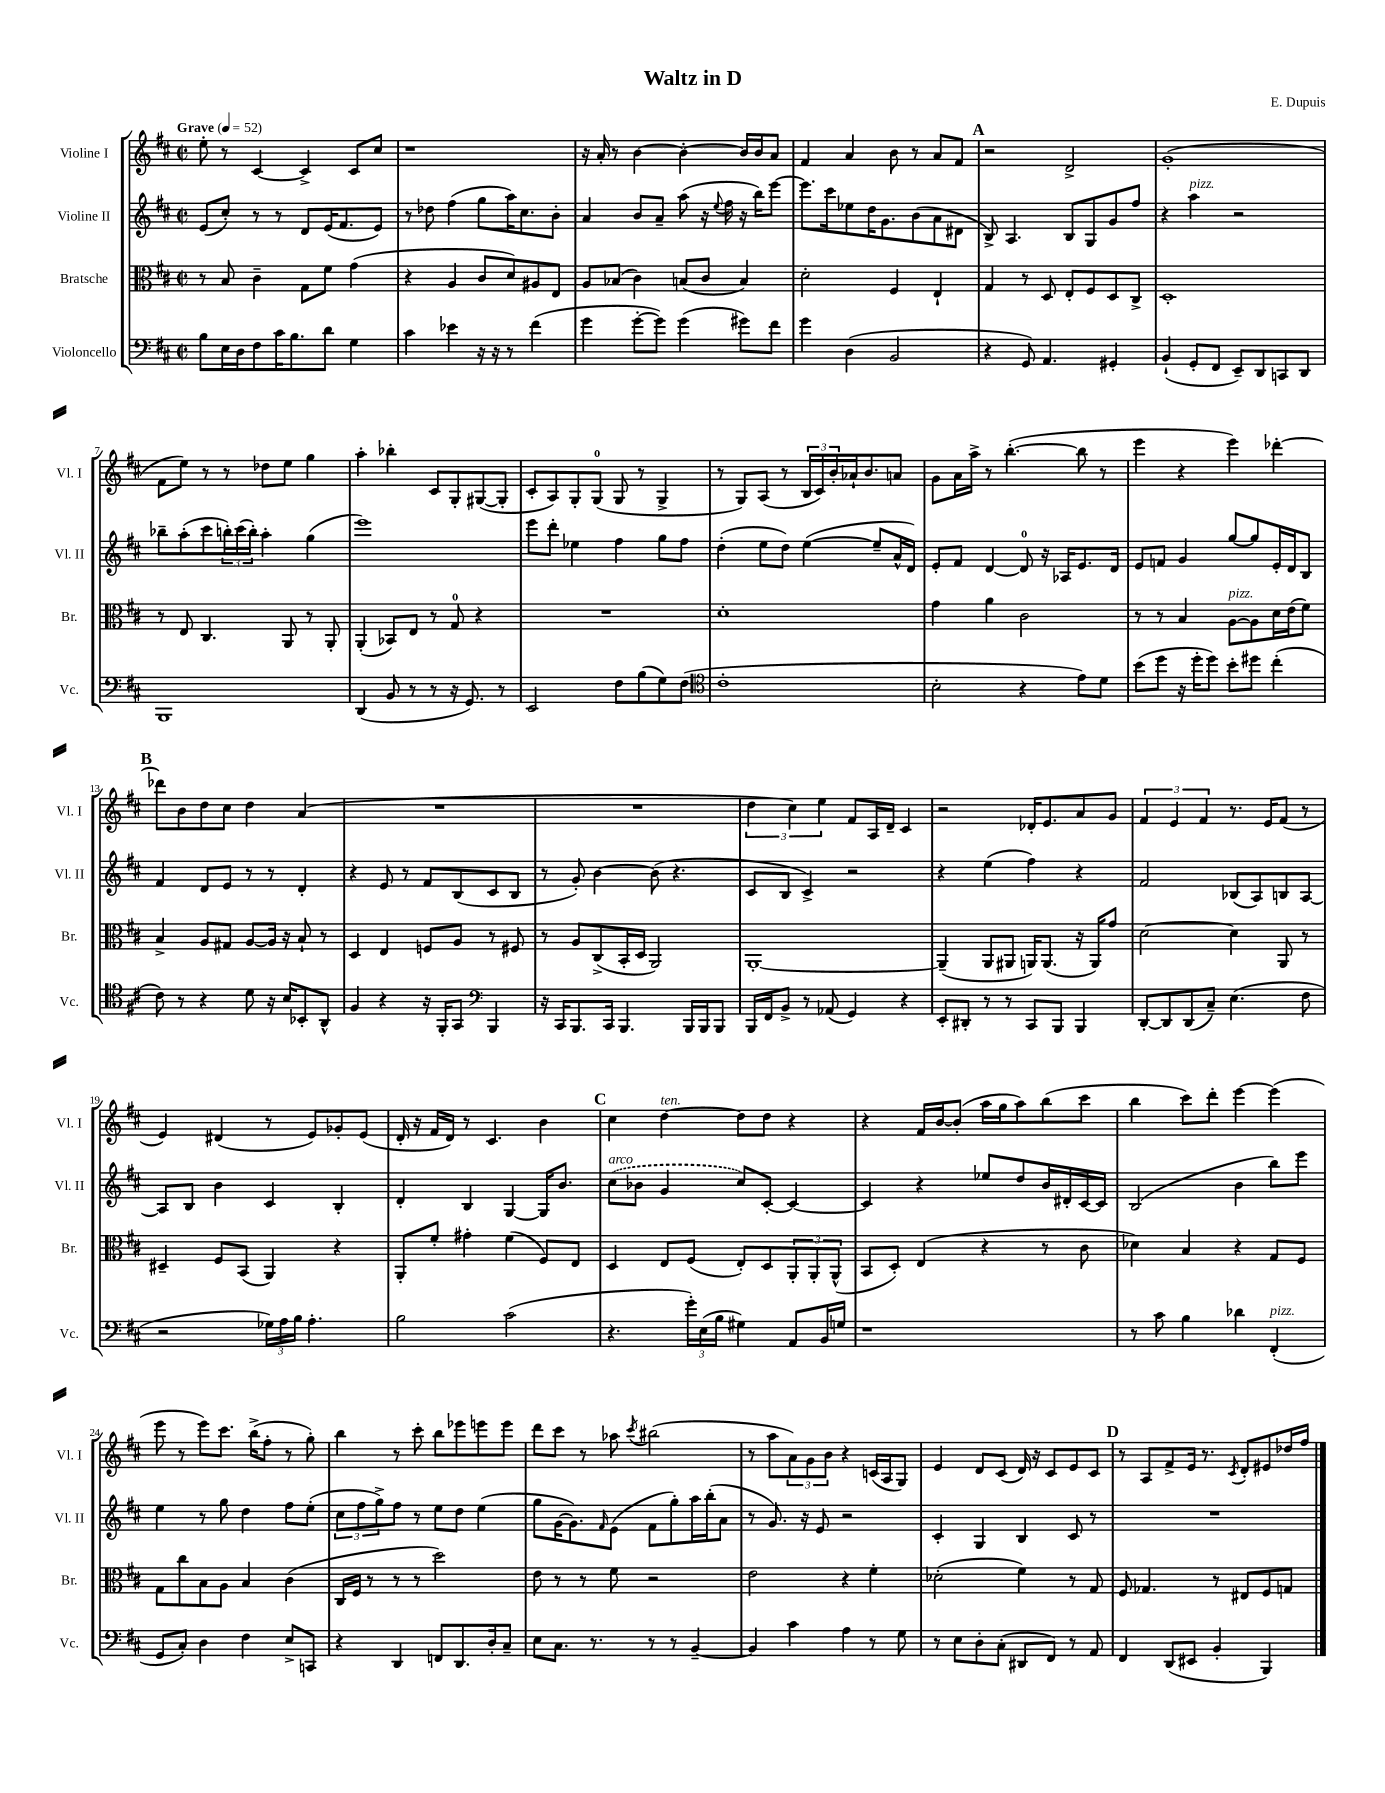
\header { title = "Waltz in D" composer = "E. Dupuis" }
<<
\new StaffGroup <<
\new Staff = "s0" \with { instrumentName = "Violine I" shortInstrumentName = "Vl. I" } {
    \clef treble \key d \major \defaultTimeSignature \time 2/2 \tempo "Grave" 4 = 52
    e''8-. r8 cis'4~ cis'4-> cis'8 cis''8 |
    r1 |
    r16 a'16-. r8 b'4~ b'4~-. b'16 b'16 a'8 |
    fis'4 a'4 b'8 r8 a'8 fis'8 |
    \mark \markup { \bold "A" } r2 d'2-> |
    g'1-.( |
    fis'8 e''8) r8 r8 des''8 e''8 g''4 |
    a''4-. bes''4-. cis'8 g8-. gis8~( gis8-. |
    cis'8-. a8) g8-. g8-0( g8 r8 g4-> |
    r8 g8) a8( r8 \tuplet 3/2 { b16 cis'16) b'16-. } aes'16-! b'8. a'8 |
    g'8 a'16 a''16-> r8 b''4.~-.( b''8 r8 |
    e'''4 r4 e'''4) des'''4~-. |
    \mark \markup { \bold "B" } des'''8 b'8 d''8 cis''8 d''4 a'4( |
    R1 |
    R1 |
    \tuplet 3/2 { d''4 cis''4) e''4 } fis'8 a16 d'16-- cis'4 |
    r2 des'16-. e'8. a'8 g'8 |
    \tuplet 3/2 { fis'4 e'4 fis'4 } r8. e'16 fis'8( r8 |
    e'4) dis'4( r8 e'8) ges'8-. e'8( |
    d'16-. r16 fis'16 d'16) r8 cis'4. b'4 |
    \mark \markup { \bold "C" } cis''4 d''4~^\markup { \italic "ten." } d''8 d''8 r4 |
    r4 fis'16 b'16~ b'8-.( a''16 g''16 a''8) b''8( cis'''8 |
    b''4 cis'''8) d'''8-. e'''4~ e'''4( |
    e'''8 r8 e'''8) cis'''8. b''16->( fis''8-. r8 g''8-.) |
    b''4 r8 cis'''8-. b''8 ees'''8 e'''8 e'''8 |
    d'''8 cis'''8 r8 aes''8 \acciaccatura { cis'''8 } bis''2( |
    r8 a''8 \tuplet 3/2 { a'8) g'8 b'8 } r4 c'16( a16 g8) |
    e'4 d'8 cis'8( d'16) r16 cis'8 e'8 cis'8 |
    \mark \markup { \bold "D" } r8 a8 fis'8-> e'16 r8. \acciaccatura { cis'8 } d'8-. eis'8 des''16 fis''16 \bar "|." |
}
\new Staff = "s1" \with { instrumentName = "Violine II" shortInstrumentName = "Vl. II" } {
    \clef treble \key d \major \defaultTimeSignature \time 2/2
    e'8( cis''8-.) r8 r8 d'8 e'16( fis'8. e'8) |
    r8 des''8 fis''4( g''8 a''16) cis''8. b'8-. |
    a'4 b'8 a'8-- a''8( r16 \appoggiatura { e''8 } fis''16 r16 b''16) e'''8~ |
    e'''8. cis'''16 ees''8 d''16 g'8. b'8( a'8 dis'8 |
    \mark \markup { \bold "A" } b8->) a4. b8 g8 g'8 fis''8 |
    r4 a''4^\markup { \italic "pizz." } r2 |
    bes''8-- a''8-.( cis'''8 \tuplet 3/2 { b''16-.) cis'''16( b''16-.) } a''4-. g''4( |
    e'''1) |
    e'''8 d'''8-. ees''4 fis''4 g''8 fis''8 |
    d''4-.( e''8 d''8) e''4~( e''8-- a'16-^ d'16) |
    e'8-. fis'8 d'4~ d'8-0 r16 aes16 e'8. d'16 |
    e'8 f'8 g'4 g''8~ g''8 e'16-. d'16 b8 |
    \mark \markup { \bold "B" } fis'4 d'8 e'8 r8 r8 d'4-. |
    r4 e'8 r8 fis'8 b8( cis'8 b8 |
    r8 g'8-.) b'4~ b'8( r4. |
    cis'8 b8 cis'4->) r2 |
    r4 e''4( fis''4) r4 |
    fis'2 bes8( a8) b8 a8~ |
    a8 b8 b'4 cis'4 b4-. |
    d'4-. b4 g4~ g16 b'8. |
    \mark \markup { \bold "C" } \once \slurDashed cis''8^\markup { \italic "arco" }( bes'8 g'4 cis''8) cis'8~-. cis'4~ |
    cis'4 r4 ees''8 d''8 b'16 dis'16-. cis'16~ cis'16 |
    b2( b'4 b''8) e'''8 |
    e''4 r8 g''8 d''4 fis''8 e''8-.( |
    \tuplet 3/2 { cis''8 fis''8 g''8->) } fis''8 r8 e''8 d''8 e''4( |
    g''8 g'16~ g'8.) \grace { fis'16 } e'8( fis'8 g''8-.) a''16 b''16-.( a'8 |
    r8 g'8.) r16 e'8 r2 |
    cis'4-. g4 b4 cis'8 r8 |
    \mark \markup { \bold "D" } R1 \bar "|." |
}
\new Staff = "s2" \with { instrumentName = "Bratsche" shortInstrumentName = "Br." } {
    \clef alto \key d \major \defaultTimeSignature \time 2/2
    r8 b8 cis'4-- g8 fis'8 g'4( |
    r4 a4 cis'8 d'8) ais8 e8 |
    a8 bes8( cis'4) b8( cis'8 b4) |
    d'2-. fis4 e4-! |
    \mark \markup { \bold "A" } g4 r8 d8 e8-. fis8 d8 cis8-> |
    d1-. |
    r8 e8 cis4. a,8 r8 a,8-. |
    a,4-.( bes,8) e8 r8 g8-0 r4 |
    R1 |
    d'1-. |
    g'4 a'4 cis'2 |
    r8 r8 b4 a8~^\markup { \italic "pizz." } a8 d'16 e'16( fis'8) |
    \mark \markup { \bold "B" } b4-> a8 gis8 a8~ a16 r16 b8-! r8 |
    d4 e4 f8 a8 r8 fis8 |
    r8 a8 cis8->( b,16-. d16 a,2) |
    a,1~-. |
    a,4--( a,8 ais,8 a,16) a,8.( r16 a,16) g'8 |
    d'2~ d'4 a,8 r8 |
    dis4-- fis8 b,8( a,4) r4 |
    a,8-. fis'8-. gis'4-. fis'4( fis8) e8 |
    \mark \markup { \bold "C" } d4 e8 fis8( e8-.) d8 \tuplet 3/2 { a,8-. a,8-. a,8-^( } |
    b,8 d8-.) e4( r4 r8 cis'8 |
    des'4) b4 r4 g8 fis8 |
    g8 cis''8 b8 a8 b4 cis'4( |
    cis16 fis16 r8 r8 r8 d''2) |
    e'8 r8 r8 fis'8 r2 |
    e'2 r4 fis'4-. |
    des'2-.( fis'4) r8 g8 |
    \mark \markup { \bold "D" } fis8 ges4. r8 eis8 fis8 g8 \bar "|." |
}
\new Staff = "s3" \with { instrumentName = "Violoncello" shortInstrumentName = "Vc." } {
    \clef bass \key d \major \defaultTimeSignature \time 2/2
    b8 e16 d16 fis8 cis'16 b8. d'8 g4 |
    cis'4 ees'4 r16 r16 r8 fis'4( |
    g'4 g'8~-. g'8) g'4( gis'8) fis'8 |
    g'4 d4( b,2 |
    \mark \markup { \bold "A" } r4 g,8) a,4. gis,4-. |
    b,4-!( g,8-. fis,8 e,8--) d,8 c,8 d,8 |
    b,,1 |
    d,4( b,8 r8 r8 r16 g,8.) r8 |
    e,2 fis8 b8( g8) fis8( |
    \clef tenor cis'1-. |
    b2-. r4 e'8) d'8 |
    b'8( d''8 r16 d''16-. d''8) b'8-. dis''8 cis''4-.( |
    \mark \markup { \bold "B" } cis'8) r8 r4 d'8 r16 b16 bes,8-. a,8-^ |
    fis4 r4 r16 fis,16-. g,8 \clef bass b,,4 |
    r16 cis,16 b,,8. cis,16 b,,4. b,,16 b,,16 b,,8 |
    b,,16 fis,16 b,8-> r8 aes,8( g,4) r4 |
    e,8-. dis,8-. r8 r8 cis,8 b,,8 b,,4 |
    d,8~-. d,8 d,8( cis8--) e4.( fis8 |
    r2 \tuplet 3/2 { ges16) a16 b16 } a4.-. |
    b2 cis'2( |
    \mark \markup { \bold "C" } r4. \tuplet 3/2 { g'16-.) e16( b16 } gis4) a,8 b,16 g16 |
    r1 |
    r8 cis'8 b4 des'4 fis,4-.^\markup { \italic "pizz." }( |
    g,8 cis8-.) d4 fis4 e8-> c,8 |
    r4 d,4 f,8 d,8. d16-. cis8-- |
    e8 cis8. r8. r8 r8 b,4~-- |
    b,4 cis'4 a4 r8 g8 |
    r8 e8 d8-. cis8-.( dis,8 fis,8) r8 a,8 |
    \mark \markup { \bold "D" } fis,4 d,8( eis,8 b,4-. b,,4) \bar "|." |
}
>>
>>
